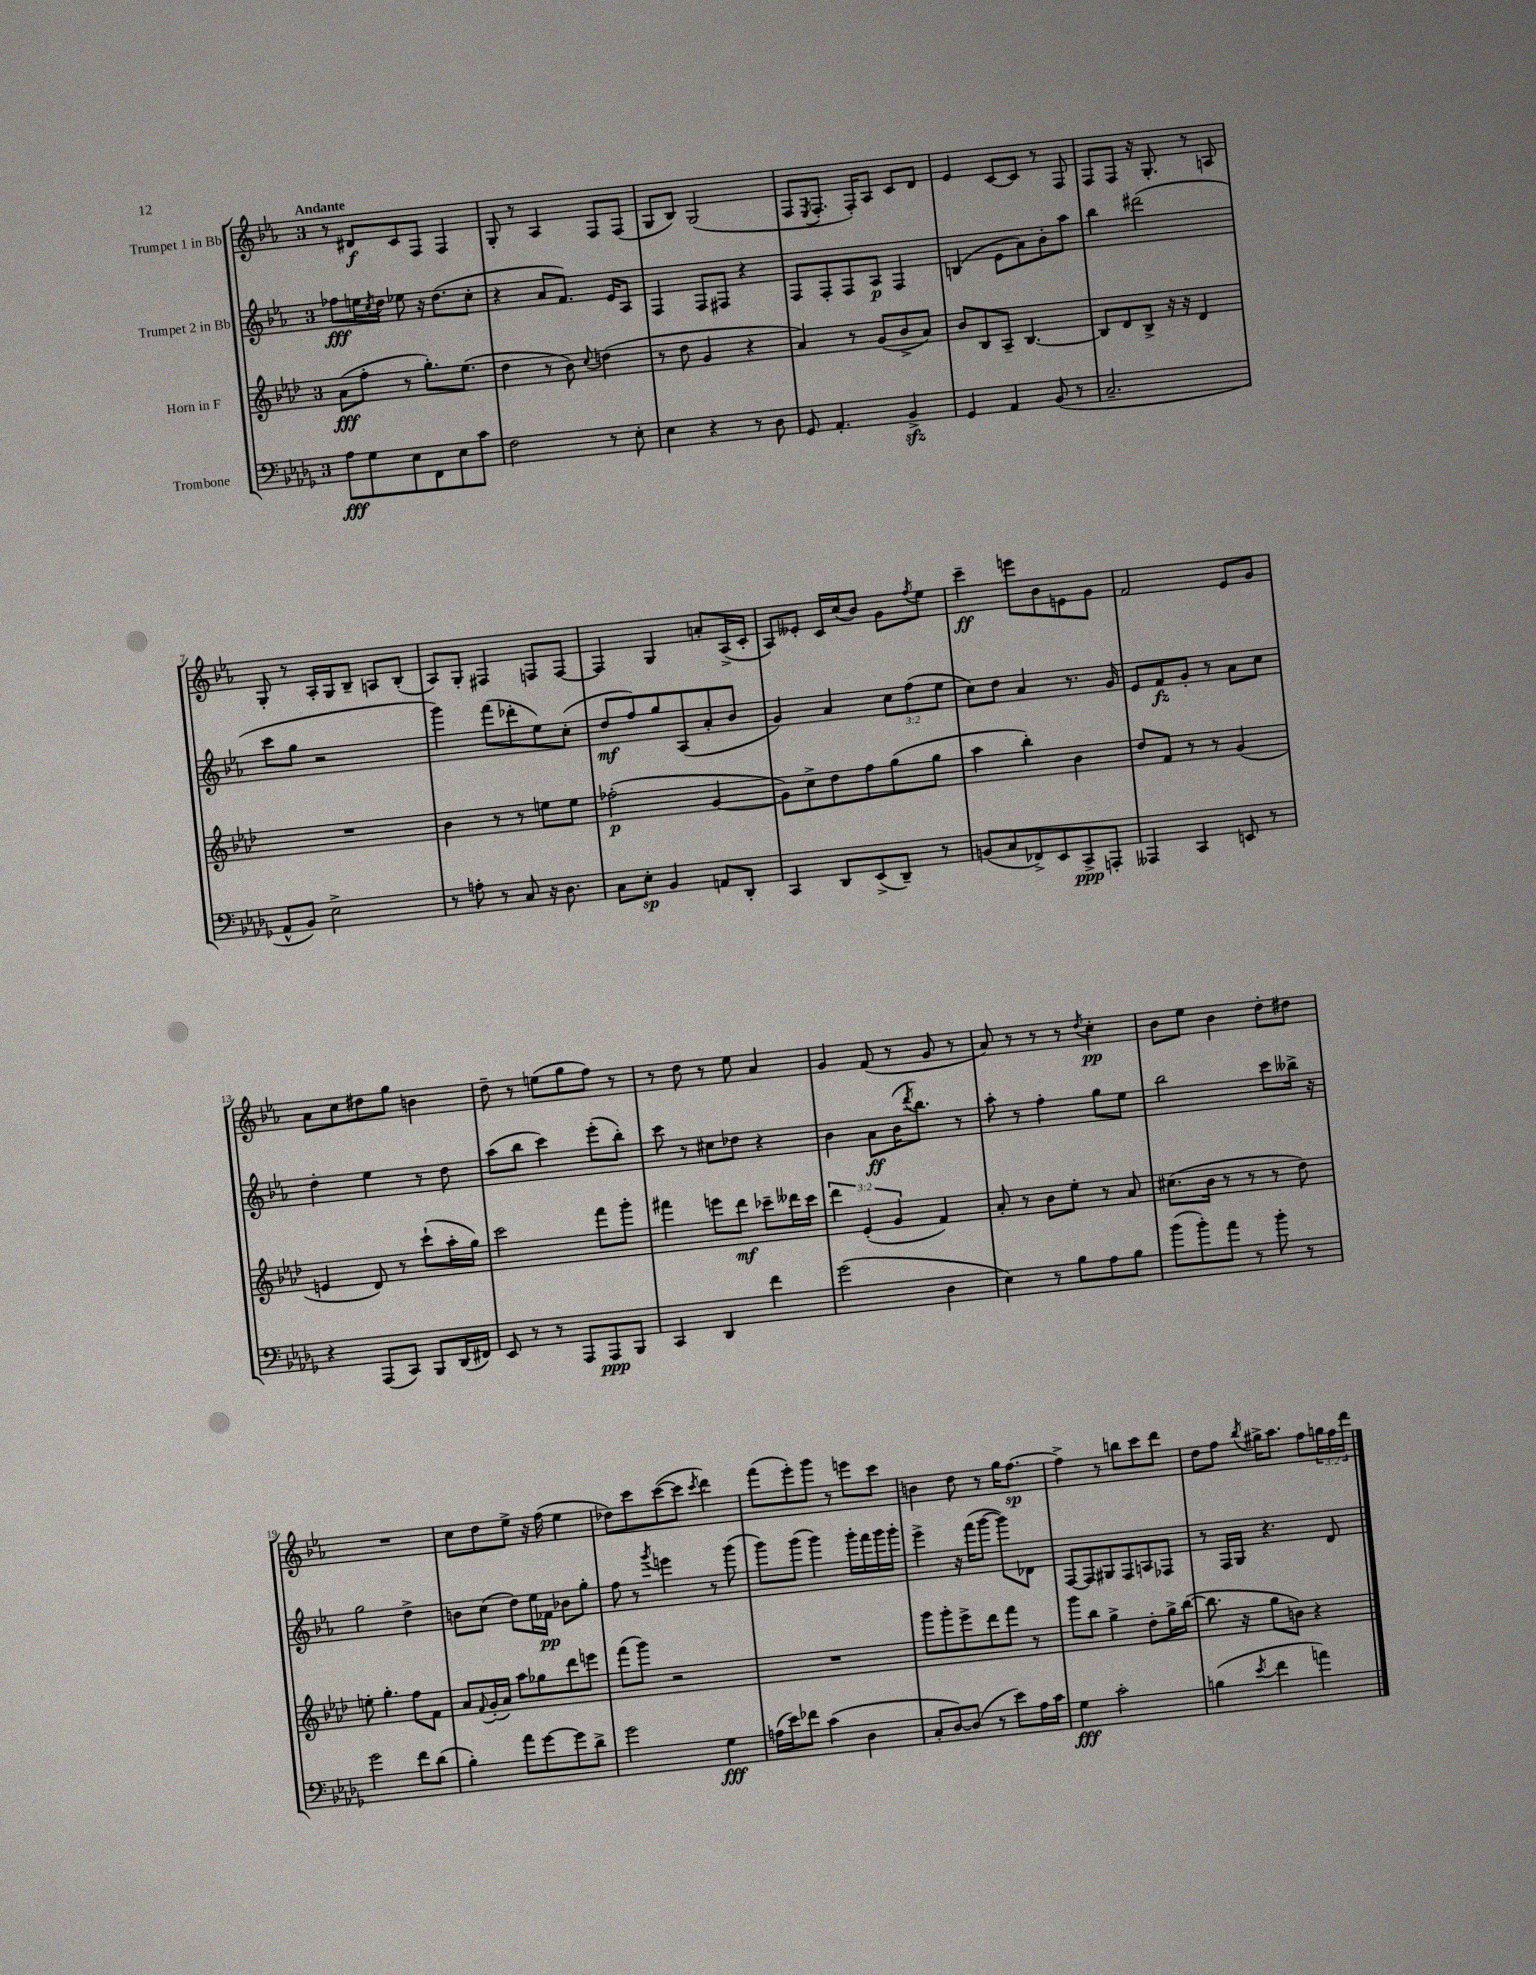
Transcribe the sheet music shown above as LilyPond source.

<<
\new StaffGroup <<
\new Staff = "s0" \with { instrumentName = "Trumpet 1 in Bb" } {
    \clef treble \key ees \major \once \override Staff.TimeSignature.style = #'single-digit \time 3/4 \override Staff.TupletNumber.text = #tuplet-number::calc-fraction-text \tempo "Andante"
    r8 dis'8\f c'8 f8 f4 |
    g8-. r8 aes4 f8 f8( |
    g8 bes8) g2( |
    f8 \acciaccatura { ees8 } f8.-. f16-.) aes8 c'8 d'8 |
    ees'4 c'8~ c'8 r8 f8 |
    f8 f8 r16 g8.-. r8 a8 |
    g8-. r8 aes16-. g16 bes8-- a8 bes8-.( |
    aes8) g8-. fis4 f8 f8~ |
    f4 g4 a'8-. aes16->( c'16-. |
    aes8) eeses'8-. c'16 c''16( bes'8) g'8 \acciaccatura { f''8 } ees''8 |
    c'''4--\ff e'''8 bes'8 e'8 g'8 |
    f'2 ees'8 g'8 |
    aes'8 c''8 dis''8 g''8 b'4 |
    d''8-- r8 e''8( g''8 f''8) r8 |
    r8 d''8 r8 ees''8 aes'4 |
    g'4 f'8( r8 g'8 r8 |
    aes'8) r8 r8 r8 \acciaccatura { d''8 } c''4-.\pp |
    bes'8 ees''8 bes'4 d''8-. dis''8 |
    R2. |
    c''8 d''8 ees''8-> r16 f''16( ees''4 |
    des''8) c'''8 c'''8~( c'''8 \acciaccatura { c'''8 } d'''4) |
    f'''8( ees'''8-.) g'''8 r8 e'''8 c'''8 |
    b'4 d''8 r8 g''16 f''8.~\sp |
    f''4-> r8 b''8 c'''8 d'''8 |
    d''8 f''8 \acciaccatura { bes''8 } gis''16-> aes''8. f''8 \tuplet 3/2 { g''16 f''16 d'''16 } \bar "|." |
}
\new Staff = "s1" \with { instrumentName = "Trumpet 2 in Bb" } {
    \clef treble \key ees \major \once \override Staff.TimeSignature.style = #'single-digit \time 3/4 \override Staff.TupletNumber.text = #tuplet-number::calc-fraction-text
    fes''8\fff e''16 \acciaccatura { c''8 } d''16 ees''8 r16 d''8.( c''8-. |
    r4 aes'8 f'8.) ees'16 aes8 |
    f4 f8 fis8 r4 |
    f8 f8-. f8 aes8\p f4 |
    b4( ees'8 aes'8) bes'8-. aes''8 |
    bes''4 dis'''2( |
    c'''8 g''8 r2 |
    g'''4) f'''8( des'''8-. ees''8) c''8-.( |
    d''8\mf f''8) g''8 aes8( aes'8-. bes'8 |
    g'4) aes'4 \tuplet 3/2 { c''8 f''8( ees''8 } |
    c''8) d''8 aes'4 r8. g'16 |
    ees'8 f'8\fz g'8-. r8 aes'8 c''8 |
    d''4-. ees''4 r8 d''8 |
    aes''8( bes''8 c'''4) ees'''8-.( bes''8-.) |
    c'''8 r8 cis''8 des''8 r4 |
    bes'4 aes'8\ff bes'16( \acciaccatura { d'''8 } bes''8.) r8 |
    aes''8-. r8 f''4-. g''8 ees''8 |
    bes''2 c'''8 beses''16-> r16 |
    g''2 d''4-> |
    b'8 c''8( d''8) ees''16 fes'16\pp bes'8 g''8-. |
    f''8 r8 \acciaccatura { g'''8 } e'''4 r8 g'''8( |
    g'''8) g'''8( g'''4) g'''16-. f'''16 g'''16 g'''16-. |
    ees'''4-> r16 f'''16( g'''8~ g'''8) des'8 |
    f8~ f8 gis8 f8 a8 fes8 |
    r8 f16 g16 r4. d'8 \bar "|." |
}
\new Staff = "s2" \with { instrumentName = "Horn in F" } {
    \clef treble \key aes \major \once \override Staff.TimeSignature.style = #'single-digit \time 3/4 \override Staff.TupletNumber.text = #tuplet-number::calc-fraction-text
    aes'8\fff( f''8-. r8 g''8.-.) ees''8.( |
    des''4 r8 bes'8) \appoggiatura { c''8 } d''4( |
    r8 des''8 g'4 r4 |
    aes'4) r8 g'8( bes'8-> aes'8) |
    bes'8 bes8 aes8-- bes4.~ |
    bes8 des'8 bes8-> r16 r16 des'4 |
    R2. |
    bes'4 r8 r8 e''8 e''8 |
    fes''2-.\p( g'4~ |
    g'8) c''8-> des''8 f''8 g''8( g''8 |
    aes''4 bes''4-.) bes'4 |
    des''8 f'8 r8 r8 g'4( |
    e'4 des'8) r8 c'''8-!( aes''16-. g''16) |
    c'''2 f'''8 g'''8-. |
    fis'''4 e'''8 des'''8\mf ces'''8-- deses'''16 ces'''16 |
    \tuplet 3/2 { des'''4 ees'4-.( g'4 } f'4) |
    aes'8-. r8 bes'8 ees''8-. r8 aes'8 |
    cis''8.( bes'16 r8 r8 r8 des''8) |
    e''8-. g''4.-. f''8 f'8 |
    aes'8 \appoggiatura { f'8 } g'16-.( aes'16) aes''8 ges''8 des'''8 e'''8 |
    f'''8( g'''8) r2 |
    R2. |
    g'''8 g'''8-. ees'''8-> des'''8 f'''8 r8 |
    g'''8 bes''8 g''4-> des''8-. g''16-> bes''16~( |
    bes''8. r16 g''8 b'8) r4 \bar "|." |
}
\new Staff = "s3" \with { instrumentName = "Trombone" } {
    \clef bass \key des \major \once \override Staff.TimeSignature.style = #'single-digit \time 3/4
    aes8\fff ges8 ees8 f,8 ees8 c'8 |
    f2 r8 ees8-. |
    ees4 r4 r8 des8 |
    ges,8 aes,4.-. bes,4->\sfz |
    ges,4 aes,4 bes,8( r8 |
    c2.-- |
    aes,8-^ bes,8) ees2-> |
    r8 a8-. r8 c8 r16 des8. |
    c8 ees8-.\sp bes,4 a,8 des,8-. |
    c,4 des,8 ees,8->( des,8--) r8 |
    b,8( c8 fes,8->) ees,8 c,8->\ppp a,,8-. |
    aeses,,4 c,4 e,8 r8 |
    r4 aes,,8( c,8) bes,,8 des,16( fis,16) |
    ees,8 r8 r8 aes,,8 aes,,8\ppp bes,,8 |
    c,4 des,4 f'4 |
    ges'2( des4 |
    ees4) r8 bes8 aes8 bes8 |
    bes'8( bes'8-.) aes'8 r8 bes'8-. r8 |
    ges'2 f'8 des'8( |
    bes4-.) aes'8 ges'8~ ges'8 des'8-> |
    ges'2 ges4\fff |
    a16( ees'16) fes'8 c'4( des4 |
    c8-. des8~) des8( r8 ees'8) aes16 c'16 |
    ges4\fff c'2-. |
    b4( \acciaccatura { ees'8 } f'4 a'4) \bar "|." |
}
>>
>>
